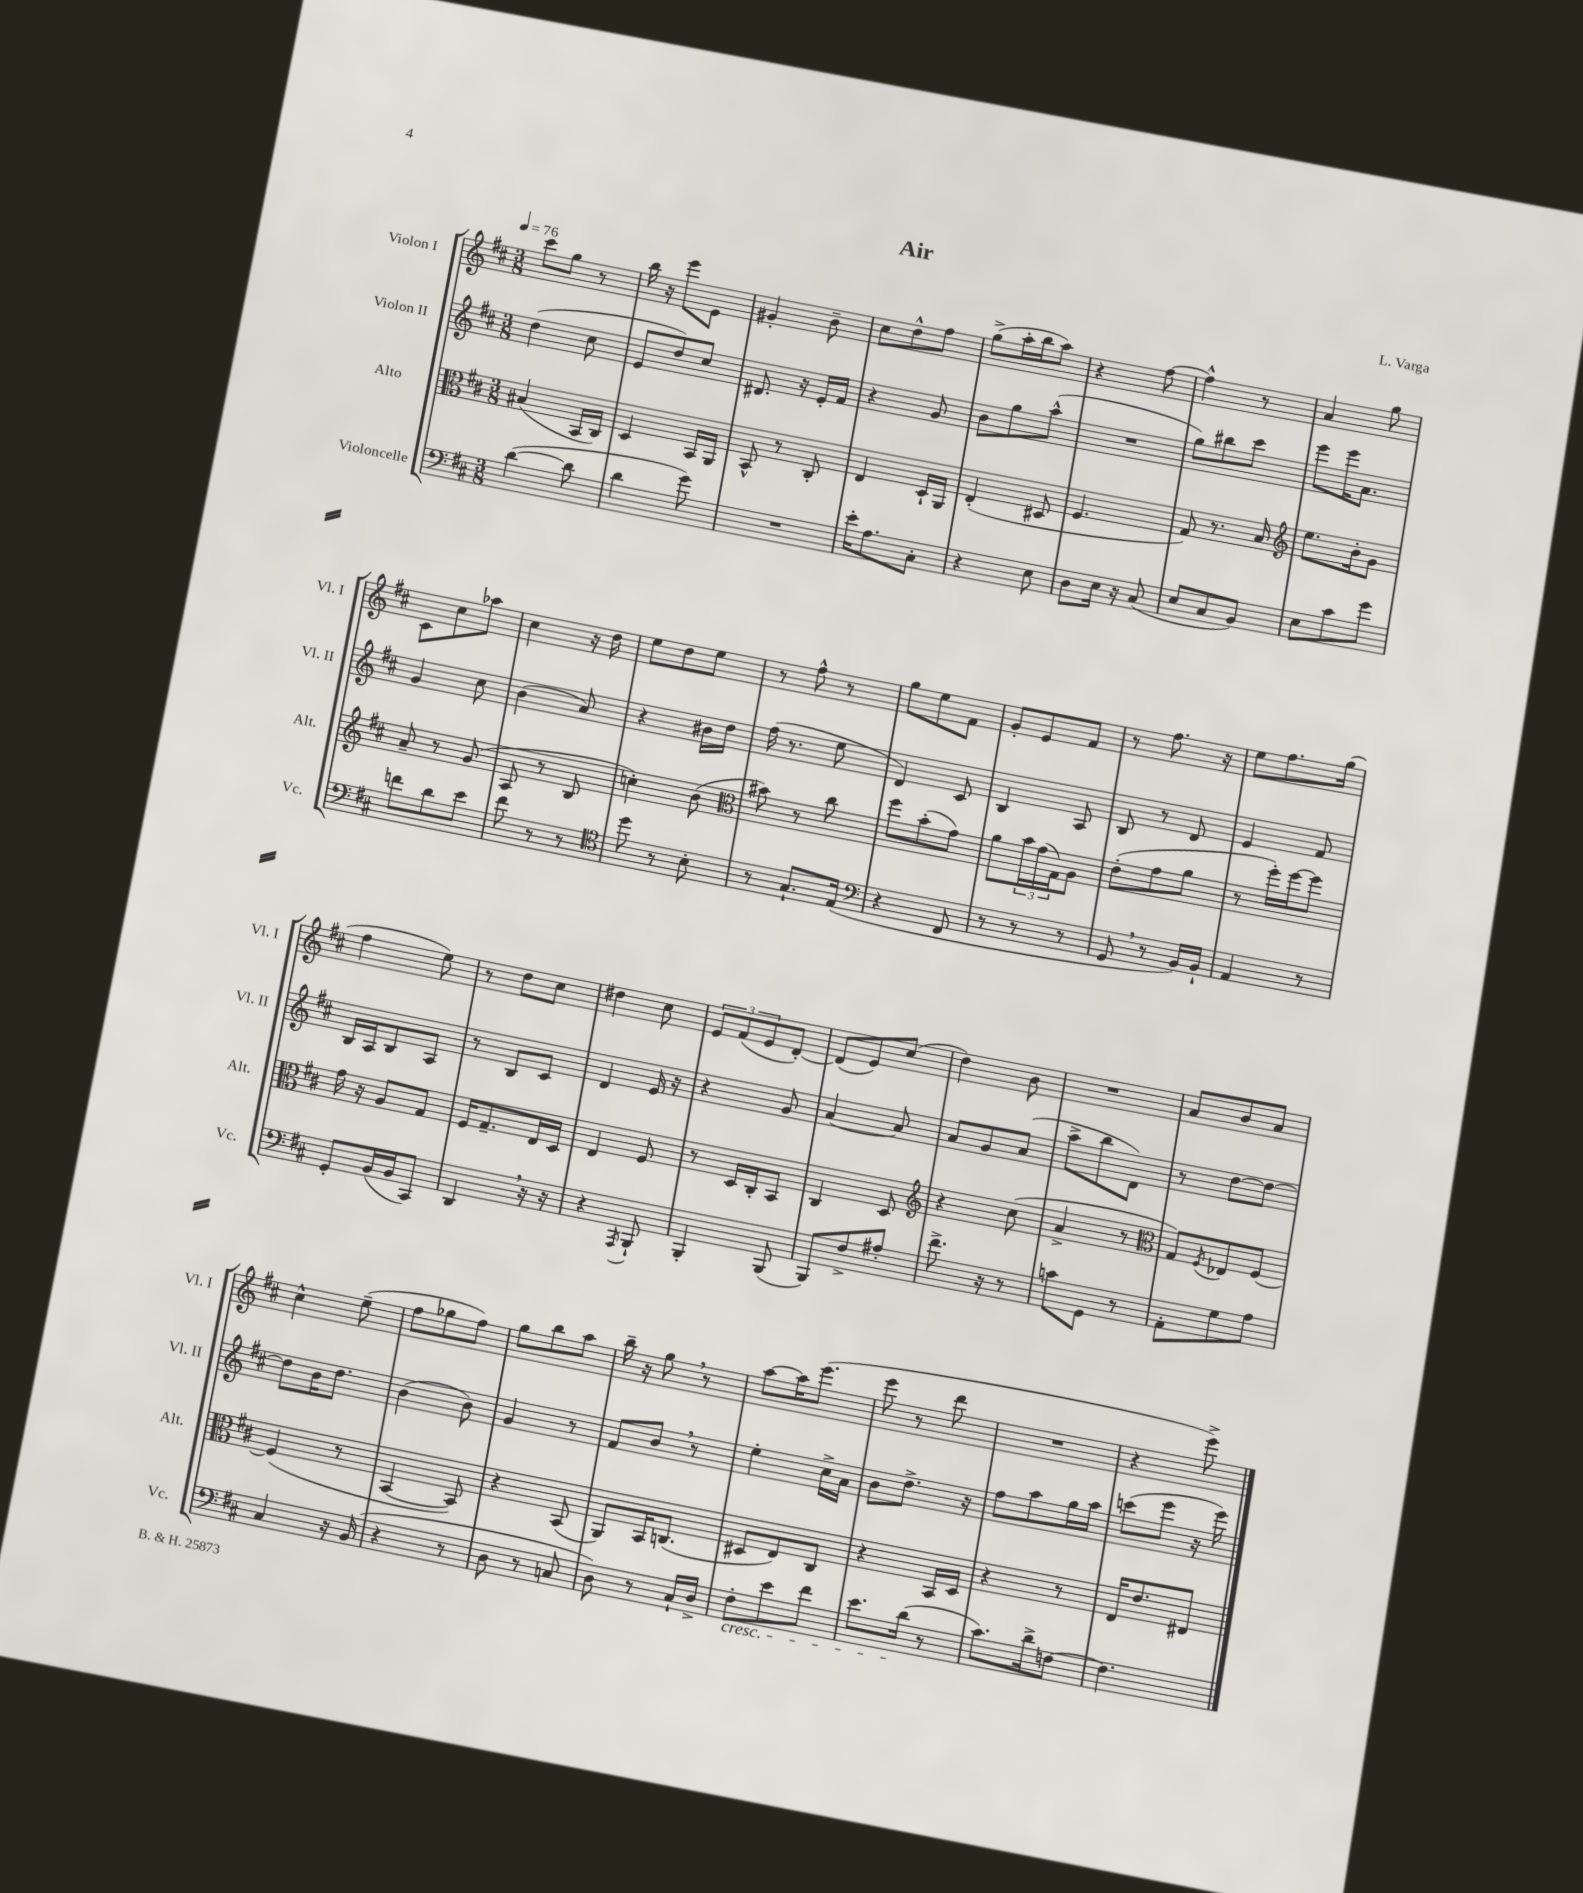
\header { title = "Air" composer = "L. Varga" }
<<
\new StaffGroup <<
\new Staff = "s0" \with { instrumentName = "Violon I" shortInstrumentName = "Vl. I" } {
    \clef treble \key d \major \numericTimeSignature \time 3/8 \tempo 4 = 76
    cis'''8 g''8 r8 |
    b''16 r16 e'''8 e'8 |
    gis'4-. b'8-- |
    cis''8 d''8-^ fis''8 |
    g''8->( a''16-. b''16 a''8) |
    r4 fis''8~ |
    fis''4-^ r8 |
    a'4 g''8 |
    cis'8 cis''8 aes''8 |
    cis''4 r16 d''16 |
    e''8 d''8 e''8 |
    r8 fis''8-^ r8 |
    g''8 e''8 fis'8 |
    g'8-. e'8 fis'8 |
    r8 fis''8. r16 |
    e''8 fis''8. g''16( |
    fis''4 e''8) |
    r8 d''8 cis''8 |
    dis''4 cis''8 |
    \tuplet 3/2 { e'8 fis'8( e'8 } d'8~-.) |
    d'8( e'8) cis''8( |
    d''4) b'8 |
    R4. |
    a'8 b'8 a'8 |
    cis''4-^ e''8--( |
    fis''8 ges''8 fis''8) |
    g''8 b''8 a''8 |
    b''16-- r16 g''8 \breathe r8 |
    a''8~ a''16 e'''8.( |
    e'''8 r8 d'''8 |
    R4. |
    r4 e'''8->) \bar "|." |
}
\new Staff = "s1" \with { instrumentName = "Violon II" shortInstrumentName = "Vl. II" } {
    \clef treble \key d \major \numericTimeSignature \time 3/8
    d''4( cis''8 |
    e'8 d''8) cis''8 |
    dis'8. r16 e'16-. fis'16 |
    r4 g'8 |
    b'8 g''8 a''8-^( |
    R4. |
    g''8) bis''8 cis'''8 |
    e'''8 e'''16 a'8. |
    g'4 cis''8 |
    b'4( a'8) |
    r4 bis'16 d''16 |
    fis''16( r8. e''8 |
    d'4) cis'8 |
    b4 a8 |
    b8 r8 d'8 |
    e'4 fis'8 |
    b16 a16 b8 a8 |
    r8 b8 cis'8 |
    d'4 e'16 r16 |
    r4 g'8 |
    a'4~ a'8 |
    a'8 g'8 a'8( |
    a''8-> b''8 d'8) |
    r8 d''8~ d''8~ |
    d''8 b'16 d''8. |
    b'4( b'8) |
    g'4 r8 |
    fis'8 b'8 \breathe r8 |
    e''4-. cis''16-> a'16 |
    b'8 d''8.-> r16 |
    fis''8 a''8 g''16 a''16 |
    c'''8( e'''8 r16 e'''16) \bar "|." |
}
\new Staff = "s2" \with { instrumentName = "Alto" shortInstrumentName = "Alt." } {
    \clef alto \key d \major \numericTimeSignature \time 3/8
    bis4( b,16 cis16) |
    d4 b,16 a,16 |
    b,8-^ r8 cis8-. |
    e4 d16-! a,16 |
    e4-.( dis8 |
    fis4. |
    g8) r8. b16 |
    \clef treble e''8. b'16-. g'8 |
    a'8-- r8 g'8( |
    a8 r8 b8 |
    c''4-.) b'8( |
    \clef alto bis'8) r8 cis''8 |
    fis''8 b'8-.( g'8) |
    a'8 \tuplet 3/2 { b'16 g'16( g16) } a8 |
    e'8-.( g'8 a'8 |
    r8 fis''16-.) fis''16~ fis''8 |
    g'16 r16 a8 g8 |
    fis16 g8.-- e16 d16 |
    e4 fis8 |
    r8 d16 cis16-. b,8 |
    cis4 d8 |
    \clef treble r4 cis''8( |
    a'4-> r8 |
    \clef alto g8) \acciaccatura { fis8 } ees8 fis8~ |
    fis4( r8 |
    b,4~ b,8) |
    r4 b,8( |
    a,8) b,16 c8.( |
    dis8 e8) cis8 |
    r4 b,16 d16 |
    r4 r8 |
    e16 e'8. eis8 \bar "|." |
}
\new Staff = "s3" \with { instrumentName = "Violoncelle" shortInstrumentName = "Vc." } {
    \clef bass \key d \major \numericTimeSignature \time 3/8
    d'4~( d'8 |
    d'4 g'8) |
    R4. |
    e'16-. a8. cis8-. |
    r4 e8 |
    d8 e16 r16 cis8( |
    e8 cis8 b,8) |
    e8 cis'8 g'8 |
    f'8 d'8 e'8 |
    fis'8 r8 r8 |
    \clef tenor d''8 r8 b8-. |
    r8 g8.-! e16( |
    \clef bass r4 fis,8 |
    r8 r8 r8 |
    g,8 \breathe r8 b,16) b,16-! |
    a,4 r8 |
    g,8-. b,16( b,16 cis,8) |
    d,4 \breathe r16 r16 |
    r4 \acciaccatura { a,,8 } b,,8-! |
    b,,4-. b,,8( |
    b,,8) fis8-> ais8-. |
    fis'8.-> r16 r8 |
    c'8 g,8 r8 |
    a,8-. g8 a8 |
    cis4 r16 b,16( |
    r4 r8 |
    d8 r8 c8 |
    d8) r8 cis16-! d16-> |
    fis8-.\cresc e'8 fis'8 |
    e'8. d'16\!( r8 |
    cis'8.) d'16-> f8~ |
    f4. \bar "|." |
}
>>
>>
\layout { \context { \Score \remove "Bar_number_engraver" } }
